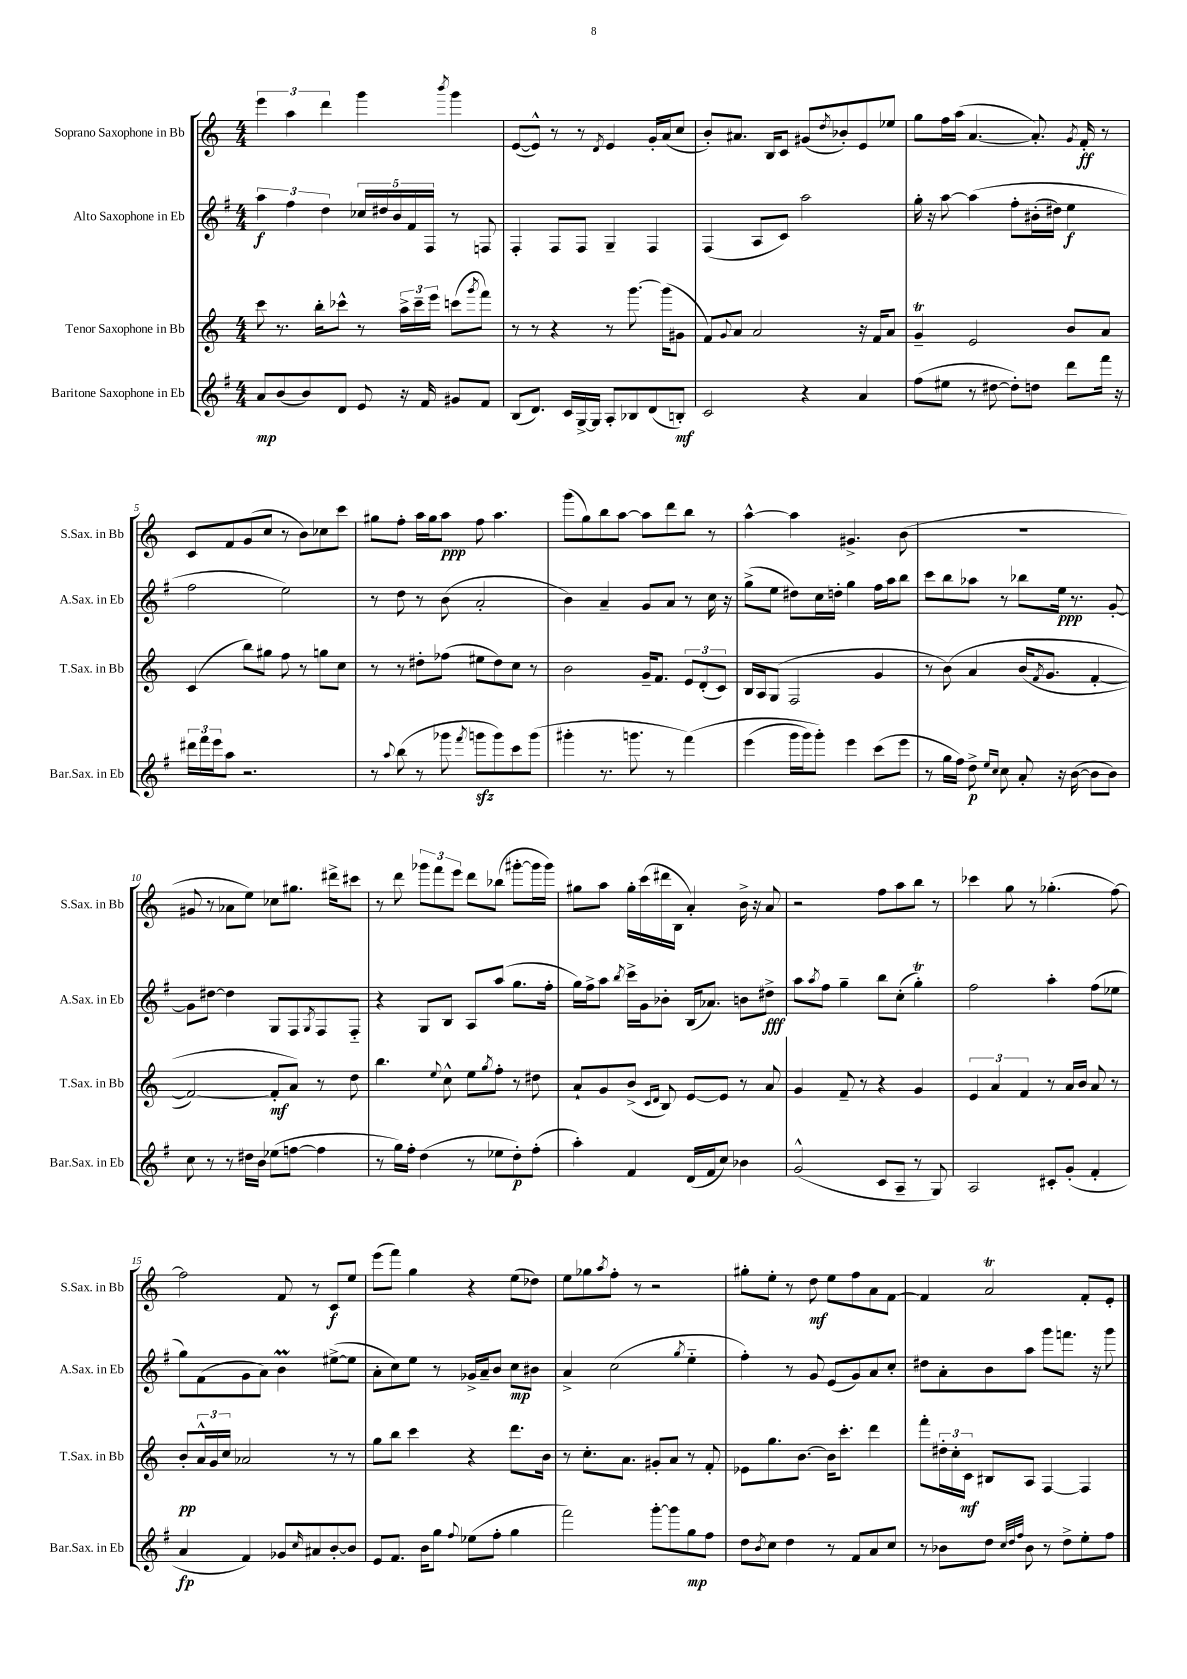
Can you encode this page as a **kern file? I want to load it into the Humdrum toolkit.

**kern	**dynam	**kern	**dynam	**kern	**dynam	**kern	**dynam
*part4	*part4	*part3	*part3	*part2	*part2	*part1	*part1
*staff4	*staff4	*staff3	*staff3	*staff2	*staff2	*staff1	*staff1
*I"Baritone Saxophone in Eb	*	*I"Tenor Saxophone in Bb	*	*I"Alto Saxophone in Eb	*	*I"Soprano Saxophone in Bb	*
*I'Bar.Sax. in Eb	*	*I'T.Sax. in Bb	*	*I'A.Sax. in Eb	*	*I'S.Sax. in Bb	*
*clefG2	*	*clefG2	*	*clefG2	*	*clefG2	*
*k[f#]	*	*k[]	*	*k[f#]	*	*k[]	*
*M4/4	*	*M4/4	*	*M4/4	*	*M4/4	*
=1	=1	=1	=1	=1	=1	=1	=1
8a/L	mp	8ccc\	.	6aa\	f	6eee\	.
(8b/	.	8.r	.	.	.	.	.
.	.	.	.	6ff#\	.	6aa\	.
8b/)	.	.	.	.	.	.	.
.	.	16bb'\KL	.	.	.	.	.
.	.	.	.	6dd\	.	6ddd\	.
8d/J	.	8ccc-X^^\J	.	.	.	.	.
8e/	.	8r	.	20cc-X/LL	.	4ggg\	.
.	.	.	.	20dd#X/	.	.	.
.	.	.	.	20b/	.	.	.
16r	.	24aa^\LL	.	.	.	.	.
.	.	.	.	20f#/	.	.	.
.	.	24ccc-~\	.	.	.	.	.
16f#/	.	.	.	.	.	.	.
.	.	.	.	20F#/JJ	.	.	.
.	.	24eee\JJ	.	.	.	.	.
.	.	.	.	.	.	8qbbb/	.
8g#X/L	.	(8cccn\L	.	8r	.	4ggg\	.
.	.	8qggg/	.	.	.	.	.
8f#/J	.	8fff\J)	.	8Fn/	.	.	.
=2	=2	=2	=2	=2	=2	=2	=2
(8B/L	.	8r	.	4F#'/	.	([8e/L	.
8.d/J)	.	8r	.	.	.	8e^^/J])	.
.	.	4r	.	8F#/L	.	8r	.
16c/LL	.	.	.	.	.	.	.
[16G^/	.	.	.	8F#/J	.	8r	.
16G/JJ]	.	.	.	.	.	.	.
.	.	.	.	.	.	8qd/	.
8A'/L	.	8r	.	4G~/	.	4e/	.
8B-X/	.	[8.ggg\	.	.	.	.	.
(8d/	.	.	.	4F#/	.	16g'/LL	.
.	.	(16ggg\KL]	.	.	.	(16a/J	.
8Bn'/J)	mf	8g#X\J	.	.	.	8cc/J	.
=3	=3	=3	=3	=3	=3	=3	=3
2c/	.	8f/L)	.	(4F#/	.	8b'/L)	.
.	.	8qqg/	.	.	.	.	.
.	.	8a/J	.	.	.	8.a#X/J	.
.	.	2a/	.	8A/L	.	.	.
.	.	.	.	.	.	16B/KL	.
.	.	.	.	8c/J)	.	8c/J	.
4r	.	.	.	2aa\	.	(8g#X/L	.
.	.	.	.	.	.	8qdd/	.
.	.	.	.	.	.	8b-X'/)	.
4a/	.	16r	.	.	.	8e/	.
.	.	16f/KL	.	.	.	.	.
.	.	8a/J	.	.	.	8ee-X/J	.
=4	=4	=4	=4	=4	=4	=4	=4
(8ff#\L	.	4gT~/	.	16gg'\	.	8gg\L	.
.	.	.	.	16r	.	.	.
8ee#X\J	.	.	.	[8aa\	.	16ff\L	.
.	.	.	.	.	.	(16aa\JJ	.
8r	.	2e/	.	(4aa\]	.	[4.a/	.
[8dd#X\	.	.	.	.	.	.	.
8dd#'\L])	.	.	.	8ff#'\L	.	.	.
8ddn\J	.	.	.	(16b#X'\L	.	8.a'/])	.
.	.	.	.	16dd#X\JJ)	.	.	.
8ddd\L	.	8b/L	.	4ee\	f	.	.
.	.	.	.	.	.	8qg/	.
.	.	.	.	.	.	16f'/	ff
16fff#\Jk	.	8a/J	.	.	.	8r	.
16r	.	.	.	.	.	.	.
!!LO:LB:g=z
=5	=5	=5	=5	=5	=5	=5	=5
24ddd#X\LL	.	(4c/	.	2ff#\	.	8c/L	.
24fff#\	.	.	.	.	.	.	.
24eee\J	.	.	.	.	.	.	.
8aa\J	.	.	.	.	.	8f/	.
2.r	.	8bb\L)	.	.	.	(8g/	.
.	.	8gg#X\J	.	.	.	8cc/J	.
.	.	8ff\	.	2ee\)	.	8r	.
.	.	8r	.	.	.	8b\L)	.
.	.	8ggn\L	.	.	.	8cc-X\	.
.	.	8cc\J	.	.	.	8ccc\J	.
=6	=6	=6	=6	=6	=6	=6	=6
8r	.	8r	.	8r	.	8gg#X\L	.
8qqaa/	.	.	.	.	.	.	.
(8bb\	.	8r	.	8dd\	.	8ff'\J	.
8r	.	8dd#X'\L	.	8r	.	16aa\LL	.
.	.	.	.	.	.	16gg#\J	.
8ggg-X\	.	(8ff-X\J	.	(8b\	.	8aa\J	ppp
8qfff#/	.	.	.	.	.	.	.
8gggnzz\L	.	8ee#X\L	.	2a'/	.	8ff\	.
8ggg\)	.	8dd#\)	.	.	.	4.aa\	.
8ccc\	.	8cc\J	.	.	.	.	.
(8ggg\J	.	8r	.	.	.	.	.
=7	=7	=7	=7	=7	=7	=7	=7
4ggg#X'\	.	2b\	.	4b\)	.	(8ggg\L	.
.	.	.	.	.	.	8gg\)	.
8.r	.	.	.	4a~/	.	8bb\	.
.	.	.	.	.	.	[8aa\J	.
8.gggn\	.	.	.	.	.	.	.
.	.	16g~/KL	.	8g/L	.	8aa\L]	.
.	.	8.f/J	.	.	.	.	.
8r	.	.	.	8a/J	.	8ddd\	.
(4fff#\)	.	12e/L	.	8r	.	8bb\J	.
.	.	(12d'/	.	.	.	.	.
.	.	.	.	16cc\	.	8r	.
.	.	12c/J)	.	.	.	.	.
.	.	.	.	16r	.	.	.
=8	=8	=8	=8	=8	=8	=8	=8
(4eee\	.	16B/LL	.	(8gg^\L	.	[4aa^^\	.
.	.	16A/J	.	.	.	.	.
.	.	(8G/J	.	8ee\J	.	.	.
16ggg\LL	.	2F/	.	8dd#X\L)	.	4aa\]	.
16ggg\J)	.	.	.	.	.	.	.
8ggg'\J)	.	.	.	16cc\L	.	.	.
.	.	.	.	16ddn'\JJ	.	.	.
4eee\	.	.	.	4gg\	.	4.g#X^/	.
(8ccc\L	.	4g/	.	16ff#\LL	.	.	.
.	.	.	.	16aa\J	.	.	.
8eee\J	.	.	.	8bb\J	.	(8b\	.
=9	=9	=9	=9	=9	=9	=9	=9
8r	.	8r	.	8ccc\L	.	1r	.
16gg\LL	.	(8b\)	.	8bb\	.	.	.
16ff#\JJ)	.	.	.	.	.	.	.
8dd^\	p	4a/	.	8aa-X\J	.	.	.
16qqee/LL	.	.	.	.	.	.	.
16qqcc/JJ	.	.	.	.	.	.	.
8cc\	.	.	.	8r	.	.	.
8a'/	.	(16b/KL	.	8bb-X\L	.	.	.
.	.	8qf/	.	.	.	.	.
.	.	8.g/J	.	.	.	.	.
16r	.	.	.	16ee\Jk	ppp	.	.
([16b\	.	.	.	8.r	.	.	.
8b\L]	.	[4f'/	.	.	.	.	.
8b\J)	.	.	.	[8g'/	.	.	.
!!LO:LB:g=z
=10	=10	=10	=10	=10	=10	=10	=10
8cc\	.	2f/_)	.	8g\L]	.	8g#X/	.
8r	.	.	.	[8dd#X\J	.	8r	.
8r	.	.	.	4dd#\]	.	8a-X\L	.
16dd#X\LL	.	.	.	.	.	8ee\J)	.
16b\JJ	.	.	.	.	.	.	.
(8ee-X\L	.	8f'/L]	mf	8G/L	.	8cc-X\L	.
[8ffn\J	.	8a/J)	.	8F#/	.	8.gg#X\J	.
.	.	.	.	8qG/	.	.	.
4ff\]	.	8r	.	8F#/	.	.	.
.	.	.	.	.	.	16ddd#X^\KL	.
.	.	8dd\	.	8F#/J	.	8ccc#X\J	.
=11	=11	=11	=11	=11	=11	=11	=11
8r	.	4.bb\	.	4r	.	8r	.
16gg\LL)	.	.	.	.	.	8ddd\	.
16ff#'\JJ	.	.	.	.	.	.	.
(4dd\	.	.	.	8G/L	.	12ggg-X\L	.
.	.	.	.	.	.	12fff\	.
.	.	8qqee/	.	.	.	.	.
.	.	8cc^^\	.	8B/J	.	.	.
.	.	.	.	.	.	12eee\J	.
8r	.	8ee\L	.	8A/L	.	8ddd\L	.
.	.	8qgg/	.	.	.	.	.
8ee-X\L	.	8ff'\J	.	(8aa/J	.	(8bb-X\J	.
8dd'\)	p	8r	.	8.gg\L	.	[8ggg#X'\L	.
(8ff#'\J	.	8dd#X\	.	.	.	16ggg#\L]	.
.	.	.	.	16ff#'\Jk	.	16ggg#\JJ)	.
=12	=12	=12	=12	=12	=12	=12	=12
4aa'\)	.	8a`/L	.	16gg\LL)	.	8gg#X\L	.
.	.	.	.	16ff#^\J	.	.	.
.	.	8g/	.	8aa\J	.	8aa\J	.
.	.	.	.	8qbb/	.	.	.
4f#/	.	(8b^/J	.	16ccc^\LL	.	16gg#'\LL	.
.	.	.	.	16g\J	.	(16ccc\	.
.	.	16qqc/LL	.	.	.	.	.
.	.	16qqd/JJ	.	.	.	.	.
.	.	8B/)	.	8b-X'\J	.	16ddd#X\	.
.	.	.	.	.	.	16B\JJ	.
(16d/LL	.	[8e/L	.	(16B/KL	.	4a'/)	.
16f#/J	.	.	.	8.a-X/J)	.	.	.
8cc/J)	.	8e/J]	.	.	.	.	.
4b-X\	.	8r	.	8bn\L	.	16b^\	.
.	.	.	.	.	.	16r	.
.	.	8a/	.	8dd#X^\J	fff	8a/	.
=13	=13	=13	=13	=13	=13	=13	=13
(2g^^/	.	4g/	.	8aa\L	.	2r	.
.	.	.	.	8qaa/	.	.	.
.	.	.	.	8ff#\J	.	.	.
.	.	8f~/	.	4gg~\	.	.	.
.	.	8r	.	.	.	.	.
8c/L	.	4r	.	8bb\L	.	8ff\L	.
8A~/J	.	.	.	(8cc'\J	.	8aa\	.
8r	.	4g/	.	4ggT'\)	.	8bb\J	.
8G/)	.	.	.	.	.	8r	.
=14	=14	=14	=14	=14	=14	=14	=14
2A/	.	6e/	.	2ff#\	.	4ccc-X\	.
.	.	6a/	.	.	.	.	.
.	.	.	.	.	.	8gg\	.
.	.	6f/	.	.	.	.	.
.	.	.	.	.	.	8r	.
8c#X'/L	.	8r	.	4aa'\	.	(4.gg-X'\	.
(8g'/J	.	16a/LL	.	.	.	.	.
.	.	16b/JJ	.	.	.	.	.
4f#'/	.	8a/	.	(8ff#\L	.	.	.
.	.	8r	.	8ee-X\J	.	[8ff\)	.
!!LO:LB:g=z
=15	=15	=15	=15	=15	=15	=15	=15
4a/	fp	8b'/L	pp	8gg\L)	.	2ff\]	.
.	.	24a^^/L	.	(8f#\	.	.	.
.	.	24g/	.	.	.	.	.
.	.	24cc/JJ	.	.	.	.	.
4f#/)	.	2a-X/	.	8g\	.	.	.
.	.	.	.	8a\J)	.	.	.
8g-X/L	.	.	.	4bm\	.	8f/	.
16qqcc/	.	.	.	.	.	.	.
8a#X/	.	.	.	.	.	8r	.
[8b'/	.	8r	.	([8ee#X^\L	.	8c/L	f
8b/J]	.	8r	.	8ee#\J]	.	8ee/J	.
=16	=16	=16	=16	=16	=16	=16	=16
8e/L	.	8gg\L	.	8a'\L	.	(8eee\L	.
8.f#/J	.	8bb\J	.	8cc\)	.	8fff\J)	.
.	.	4ccc\	.	8ee\J	.	4gg\	.
16b\KL	.	.	.	.	.	.	.
8gg\J	.	.	.	8r	.	.	.
8qqff#/	.	.	.	.	.	.	.
(8ee-X\L	.	4r	.	16g-X^/LL	.	4r	.
.	.	.	.	16a~/J	.	.	.
8ff#'\J	.	.	.	8b/J	.	.	.
4gg\	.	8.ddd\L	.	8cc\L	mp	(8ee\L	.
.	.	.	.	8b#X\J	.	8dd-X\J)	.
.	.	16b\Jk	.	.	.	.	.
=17	=17	=17	=17	=17	=17	=17	=17
2fff#\)	.	8r	.	4a^/	.	8ee\L	.
.	.	8.cc'\L	.	.	.	8gg-X\	.
.	.	.	.	.	.	8qaa/	.
.	.	.	.	(2cc\	.	8ff'\J	.
.	.	8.a\J	.	.	.	.	.
.	.	.	.	.	.	8r	.
[8ggg'\L	.	8g#X'/L	.	.	.	2r	.
8ggg\]	.	8a/J	.	.	.	.	.
.	.	.	.	8qgg/	.	.	.
8gg\	mp	8r	.	4ee\	.	.	.
8ff#\J	.	8f'/	.	.	.	.	.
=18	=18	=18	=18	=18	=18	=18	=18
8dd\L	.	8e-X\L	.	4ff#'\)	.	8gg#X'\L	.
8qb/	.	.	.	.	.	.	.
8cc\J	.	8.gg\	.	.	.	8ee'\J	.
4dd\	.	.	.	8r	.	8r	.
.	.	[8.b\J	.	.	.	.	.
.	.	.	.	8g/	.	8dd\	mf
8r	.	16b\KL]	.	(8e/L	.	8ee\L	.
.	.	8.ccc'\J	.	.	.	.	.
8f#/L	.	.	.	8g/)	.	8ff\	.
8a/	.	4ddd\	.	8a/	.	8a\	.
8cc/J	.	.	.	8cc'/J	.	[8f\J	.
=19	=19	=19	=19	=19	=19	=19	=19
8r	.	8fff'\L	.	8dd#X\L	.	4f/]	.
8b-X\L	.	24dd#X'\L	.	8a'\	.	.	.
.	.	24cc'\	.	.	.	.	.
.	.	24c\JJ	mf	.	.	.	.
8dd\J	.	8B#X/L	.	8b\	.	2aT/	.
32qqcc/LLL	.	.	.	.	.	.	.
32qqdd/	.	.	.	.	.	.	.
32qqff#/JJJ	.	.	.	.	.	.	.
8b-\	.	8A/J	.	8aa\J	.	.	.
8r	.	[4F/	.	8ggg\L	.	.	.
8dd^\L	.	.	.	8.fffn\J	.	.	.
8ee'\	.	4F/]	.	.	.	8f'/L	.
.	.	.	.	16r	.	.	.
8ff#\J	.	.	.	8ggg\	.	8e'/J	.
==	==	==	==	==	==	==	==
*-	*-	*-	*-	*-	*-	*-	*-
